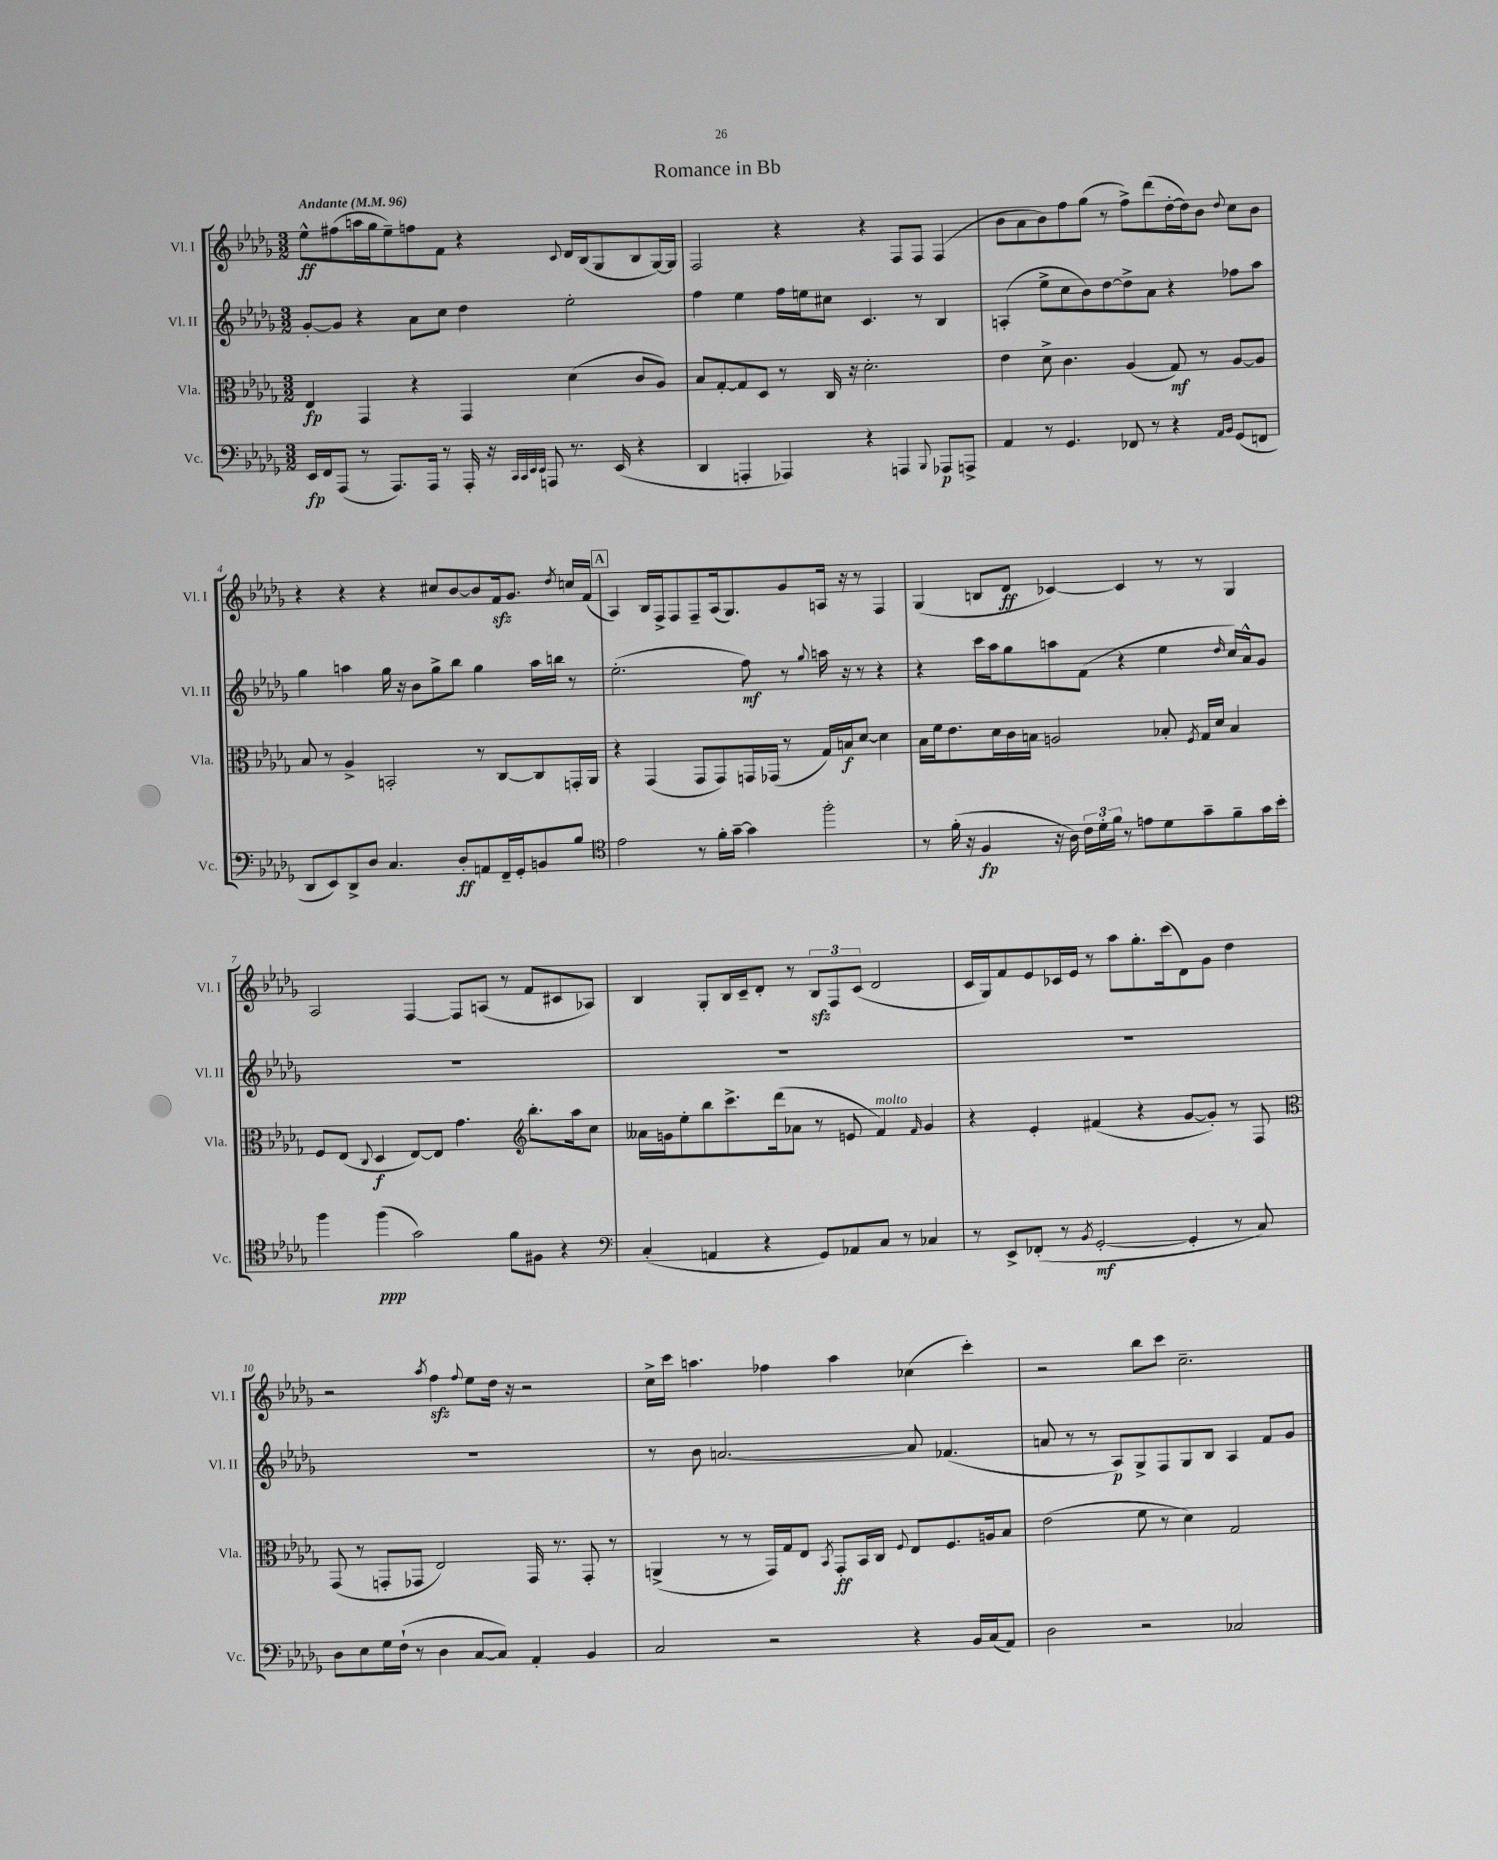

**kern	**dynam	**kern	**dynam	**kern	**dynam	**kern	**dynam
*part4	*part4	*part3	*part3	*part2	*part2	*part1	*part1
*staff4	*staff4	*staff3	*staff3	*staff2	*staff2	*staff1	*staff1
*I"Vc.	*	*I"Vla.	*	*I"Vl. II	*	*I"Vl. I	*
*I'Vc.	*	*I'Vla.	*	*I'Vl. II	*	*I'Vl. I	*
*clefF4	*	*clefC3	*	*clefG2	*	*clefG2	*
*k[b-e-a-d-g-]	*	*k[b-e-a-d-g-]	*	*k[b-e-a-d-g-]	*	*k[b-e-a-d-g-]	*
*M3/2	*	*M3/2	*	*M3/2	*	*M3/2	*
*MM96	*	*MM96	*	*MM96	*	*MM96	*
=1	=1	=1	=1	=1	=1	=1	=1
!	!	!	!	!	!	!LO:TX:a:B:t=Andante	!
16EE-/LL	fp	4E-/	fp	[8g-'/L	.	8ee-^^\L	ff
16FF/J	.	.	.	.	.	.	.
(8AAA-/J	.	.	.	8g-/J]	.	(8ff#X\	.
8r	.	4GG-/	.	4r	.	16aan\L	.
.	.	.	.	.	.	16gg-\J	.
8.AAA-/L)	.	.	.	.	.	8ee-~\)	.
.	.	4r	.	8a-\L	.	8ffn\	.
16AAA-/Jk	.	.	.	.	.	.	.
8r	.	.	.	8cc\J	.	8f\J	.
16AAA-'/	.	4GG-/	.	4dd-\	.	4r	.
16r	.	.	.	.	.	.	.
32qqCC/LLL	.	.	.	.	.	.	.
32qqCC/	.	.	.	.	.	.	.
32qqEE-/	.	.	.	.	.	.	.
32qqEE-/JJJ	.	.	.	.	.	.	.
8AAAn/	.	.	.	.	.	.	.
.	.	.	.	.	.	8qqc/	.
8.r	.	(4d-\	.	2ee-'\	.	16d-/LL	.
.	.	.	.	.	.	(16B-/J	.
.	.	.	.	.	.	8G-/	.
(16EE-/	.	.	.	.	.	.	.
4r	.	8c/L	.	.	.	8B-/	.
.	.	8A-/J)	.	.	.	[16G-/L)	.
.	.	.	.	.	.	16G-/JJ]	.
=2	=2	=2	=2	=2	=2	=2	=2
4DD-/	.	8B-/L	.	4ff\	.	2F/	.
.	.	[8G-'/	.	.	.	.	.
4AAAn'/	.	8G-/]	.	4ee-\	.	.	.
.	.	8D-/J	.	.	.	.	.
4AAA-X/)	.	8r	.	16ff\LL	.	4r	.
.	.	.	.	16een\J	.	.	.
.	.	16C/	.	8cc#X\J	.	.	.
.	.	16r	.	.	.	.	.
4r	.	2.d-'\	.	4.c/	.	4r	.
4AAAn/	.	.	.	.	.	8F/L	.
.	.	.	.	8r	.	8F/J	.
8qqBBB-/	.	.	.	.	.	.	.
8AAA-X/L	p	.	.	4B-/	.	(4F/	.
8AAAn^/J	.	.	.	.	.	.	.
=3	=3	=3	=3	=3	=3	=3	=3
4AA-/	.	4e-\	.	(4An'/	.	8b-\L	.
.	.	.	.	.	.	8a-\	.
8r	.	8d-^\	.	8ee-^\L	.	8b-\)	.
4.GG-/	.	4.c\	.	8cc\	.	8ff\	.
.	.	.	.	8b-\)	.	(8gg-\J	.
.	.	.	.	[8dd-\	.	8r	.
8FF-X/	.	(4A-/	.	8dd-^\]	.	8ff^\L)	.
8r	.	.	.	8a-\J	.	(8ddd-\	.
4r	.	8G-/)	mf	4r	.	[16dd-'\L	.
.	.	.	.	.	.	16dd-\J])	.
.	.	8r	.	.	.	8b-\J	.
16qqAA-/LL	.	.	.	.	.	.	.
16qqBB-/JJ	.	.	.	.	.	8qqdd-/	.
(8GG-/L	.	[8A-/L	.	8ff-X\L	.	8cc\L	.
8FFn/J	.	8A-/J]	.	8aa-\J	.	8b-\J	.
!!LO:LB:g=z
=4	=4	=4	=4	=4	=4	=4	=4
8DD-/L	.	8B-/	.	4gg-\	.	4r	.
8EE-/)	.	8r	.	.	.	.	.
8DD-^/	.	4A-^/	.	4aan\	.	4r	.
8D-/J	.	.	.	.	.	.	.
4.C/	.	2BBn'/	.	16gg-\	.	4r	.
.	.	.	.	16r	.	.	.
.	.	.	.	8b-\L	.	.	.
.	.	.	.	8gg-^\	.	8cc#X/L	.
8D-'/L	ff	.	.	8bb-\J	.	[8b-/	.
8AAn/	.	8r	.	4gg-\	.	8b-/]	.
16FF~/L	.	[8C/L	.	.	.	16fzz/k	.
16GG-'/J	.	.	.	.	.	8.g-/J	.
8BBn/	.	8C/]	.	16aa\LL	.	.	.
.	.	.	.	16bbn\JJ	.	.	.
.	.	.	.	.	.	8qdd-/	.
8B-/J	.	16GGn'/L	.	8r	.	16ccn/LL	.
.	.	16AA-/JJ	.	.	.	(16f/JJ	.
!!LO:REH:place=s1:t=A
=5	=5	=5	=5	=5	=5	=5	=5
*clefC4	*	*	*	*	*	*	*
2e-\	.	4r	.	(2.ee-'\	.	4A-/)	.
.	.	(4GG-/	.	.	.	16B-/LL	.
.	.	.	.	.	.	16F^/J	.
.	.	.	.	.	.	8F/	.
8r	.	8GG-/L	.	.	.	8F~/	.
16f'\LL	.	8GG-/)	.	.	.	(16A-/k	.
[16g-~\JJ	.	.	.	.	.	8.G-/)	.
4g-\]	.	16GGn/L	.	8ff\)	mf	.	.
.	.	(16GG-X/JJ	.	.	.	.	.
.	.	8r	.	8r	.	8g-/	.
.	.	.	.	8qqgg-/	.	.	.
2ff'\	.	16G-/LL)	.	16aan\	.	16An/Jk	.
.	.	16Bn/J	f	16r	.	16r	.
.	.	[8d-/J	.	8r	.	8r	.
.	.	4d-\]	.	4r	.	4F/	.
=6	=6	=6	=6	=6	=6	=6	=6
8r	.	16B-\LL	.	4r	.	(4G-/	.
.	.	16f\J	.	.	.	.	.
(16f'\	.	8.e-\	.	.	.	.	.
16r	.	.	.	.	.	.	.
4F/	fp	.	.	16ccc\LL	.	8Bn/L	.
.	.	16d-\L	.	16aa-\J	.	.	.
.	.	16c\	.	8gg-\	.	8d-/J	ff
.	.	16Bn\JJ	.	.	.	.	.
16r	.	2An/	.	8aan\	.	[4c-X/)	.
16A-\)	.	.	.	.	.	.	.
24c\LL	.	.	.	(8f\J	.	.	.
24d-'\	.	.	.	.	.	.	.
24f\JJ	.	.	.	.	.	.	.
8r	.	.	.	4r	.	4c-/]	.
8en\L	.	.	.	.	.	.	.
8d-\	.	8B-X'/	.	4ee-\	.	8r	.
.	.	8qF/	.	.	.	.	.
8g-~\	.	16G-/LL	.	.	.	8r	.
.	.	16d-/JJ	.	.	.	.	.
.	.	.	.	16qqdd-/	.	.	.
8f~\	.	4B-/	.	16cc/LL)	.	4G-/	.
.	.	.	.	16a-^^/J	.	.	.
16g-\L	.	.	.	8g-/J	.	.	.
16b-'\JJ	.	.	.	.	.	.	.
!!LO:LB:g=z
=7	=7	=7	=7	=7	=7	=7	=7
4ff\	.	8F/L	.	1.r	.	2A-/	.
.	.	(8E-/J	.	.	.	.	.
.	.	8qqC/	.	.	.	.	.
(4ff\	ppp	4D-/	f	.	.	.	.
2g-\)	.	[8E-/L)	.	.	.	[4F/	.
.	.	8E-/J]	.	.	.	.	.
.	.	4.g-\	.	.	.	8F/L]	.
.	.	.	.	.	.	(8An/J	.
8f\L	.	.	.	.	.	8r	.
*	*	*clefG2	*	*	*	*	*
8F#X\J	.	8.bb-'\L	.	.	.	8f/L	.
4r	.	.	.	.	.	8c#X/	.
.	.	16aa-\k	.	.	.	.	.
.	.	8cc\J	.	.	.	8A-X/J)	.
=8	=8	=8	=8	=8	=8	=8	=8
*clefF4	*	*	*	*	*	*	*
(4C'/	.	16a--X\LL	.	1.r	.	4B-/	.
.	.	16gn\J	.	.	.	.	.
.	.	8ee-'\	.	.	.	.	.
4AAn/	.	8bb-\	.	.	.	8G-'/L	.
.	.	8.ccc^\	.	.	.	16B-/L	.
.	.	.	.	.	.	16c~/J	.
4r	.	.	.	.	.	8d-'/J	.
.	.	(16ddd-\k	.	.	.	.	.
.	.	8a-X\J	.	.	.	8r	.
8GG-/L)	.	8r	.	.	.	12B-zz/L	.
.	.	.	.	.	.	12F/	.
8AA-X/	.	8en/	.	.	.	.	.
.	.	.	.	.	.	(12c/J	.
!	!	!LO:TX:a:i:t=molto	!	!	!	!	!
8C/J	.	4f/)	.	.	.	2d-/	.
8r	.	.	.	.	.	.	.
.	.	16qqf/	.	.	.	.	.
4C-X/	.	4g/	.	.	.	.	.
=9	=9	=9	=9	=9	=9	=9	=9
8r	.	4r	.	1.r	.	16c/LL	.
.	.	.	.	.	.	16G-/J)	.
8EE-^/L	.	.	.	.	.	8f/	.
(8FF-X'/J	.	4e-'/	.	.	.	8e-/	.
8r	.	.	.	.	.	16c-X/L	.
.	.	.	.	.	.	16e-/JJ	.
8qBB-/	.	.	.	.	.	.	.
[2GG-'/	mf	(4f#X/	.	.	.	8r	.
.	.	.	.	.	.	8aa-\L	.
.	.	4r	.	.	.	8.gg-'\	.
.	.	.	.	.	.	(16ccc\k	.
4GG-'/]	.	[8g-/L	.	.	.	8d-\)	.
.	.	8g-'/J])	.	.	.	8g-\J	.
8r	.	8r	.	.	.	4dd-\	.
8C/)	.	8F/	.	.	.	.	.
!!LO:LB:g=z
=10	=10	=10	=10	=10	=10	=10	=10
*	*	*clefC3	*	*	*	*	*
8D-\L	.	(8GG-/	.	1.r	.	2r	.
8E-\	.	8r	.	.	.	.	.
16G-\L	.	8GGn'/L	.	.	.	.	.
(16F`\JJ	.	.	.	.	.	.	.
8r	.	8GG-X/J	.	.	.	.	.
.	.	.	.	.	.	8qaa-/	.
4D-\	.	2E-/)	.	.	.	4ffzz\	.
.	.	.	.	.	.	8qqff/	.
[8C/L	.	.	.	.	.	8ee-\L	.
8C/J])	.	.	.	.	.	16dd-\Jk	.
.	.	.	.	.	.	16r	.
4AA-'/	.	16GG-/	.	.	.	2r	.
.	.	8.r	.	.	.	.	.
4BB-/	.	8GG-'/	.	.	.	.	.
.	.	8r	.	.	.	.	.
=11	=11	=11	=11	=11	=11	=11	=11
2C/	.	(4AAn^/	.	8r	.	16cc^\LL	.
.	.	.	.	.	.	16ccc\JJ	.
.	.	.	.	8b-\	.	4.aan\	.
.	.	8r	.	[2.an/	.	.	.
.	.	8r	.	.	.	.	.
2r	.	16GG-/LL)	.	.	.	4ff-X\	.
.	.	16G-/J	.	.	.	.	.
.	.	8E-/J	.	.	.	.	.
.	.	8qBB-/	.	.	.	.	.
.	.	8GG-'/L	ff	.	.	4aa\	.
.	.	16BB-/L	.	.	.	.	.
.	.	16C/JJ	.	.	.	.	.
.	.	8qqF/	.	.	.	.	.
4r	.	8E-/L	.	8a/]	.	(4cc-X\	.
.	.	8.F/	.	(4.f-X/	.	.	.
16BB-/LL	.	.	.	.	.	4ccc'\)	.
(16C/J	.	16An/k	.	.	.	.	.
8AA-/J)	.	8B-/J	.	.	.	.	.
=12	=12	=12	=12	=12	=12	=12	=12
2D-\	.	(2e-\	.	8an/	.	2r	.
.	.	.	.	8r	.	.	.
.	.	.	.	8r	.	.	.
.	.	.	.	8A-/L)	p	.	.
2r	.	8f\	.	8G-^/	.	8bb-\L	.
.	.	8r	.	8F/	.	8ccc\J	.
.	.	4d-\)	.	8G-/	.	2.cc~\	.
.	.	.	.	8B-/J	.	.	.
2C-X/	.	2G-/	.	4A-/	.	.	.
.	.	.	.	8f/L	.	.	.
.	.	.	.	8g-/J	.	.	.
==	==	==	==	==	==	==	==
*-	*-	*-	*-	*-	*-	*-	*-
